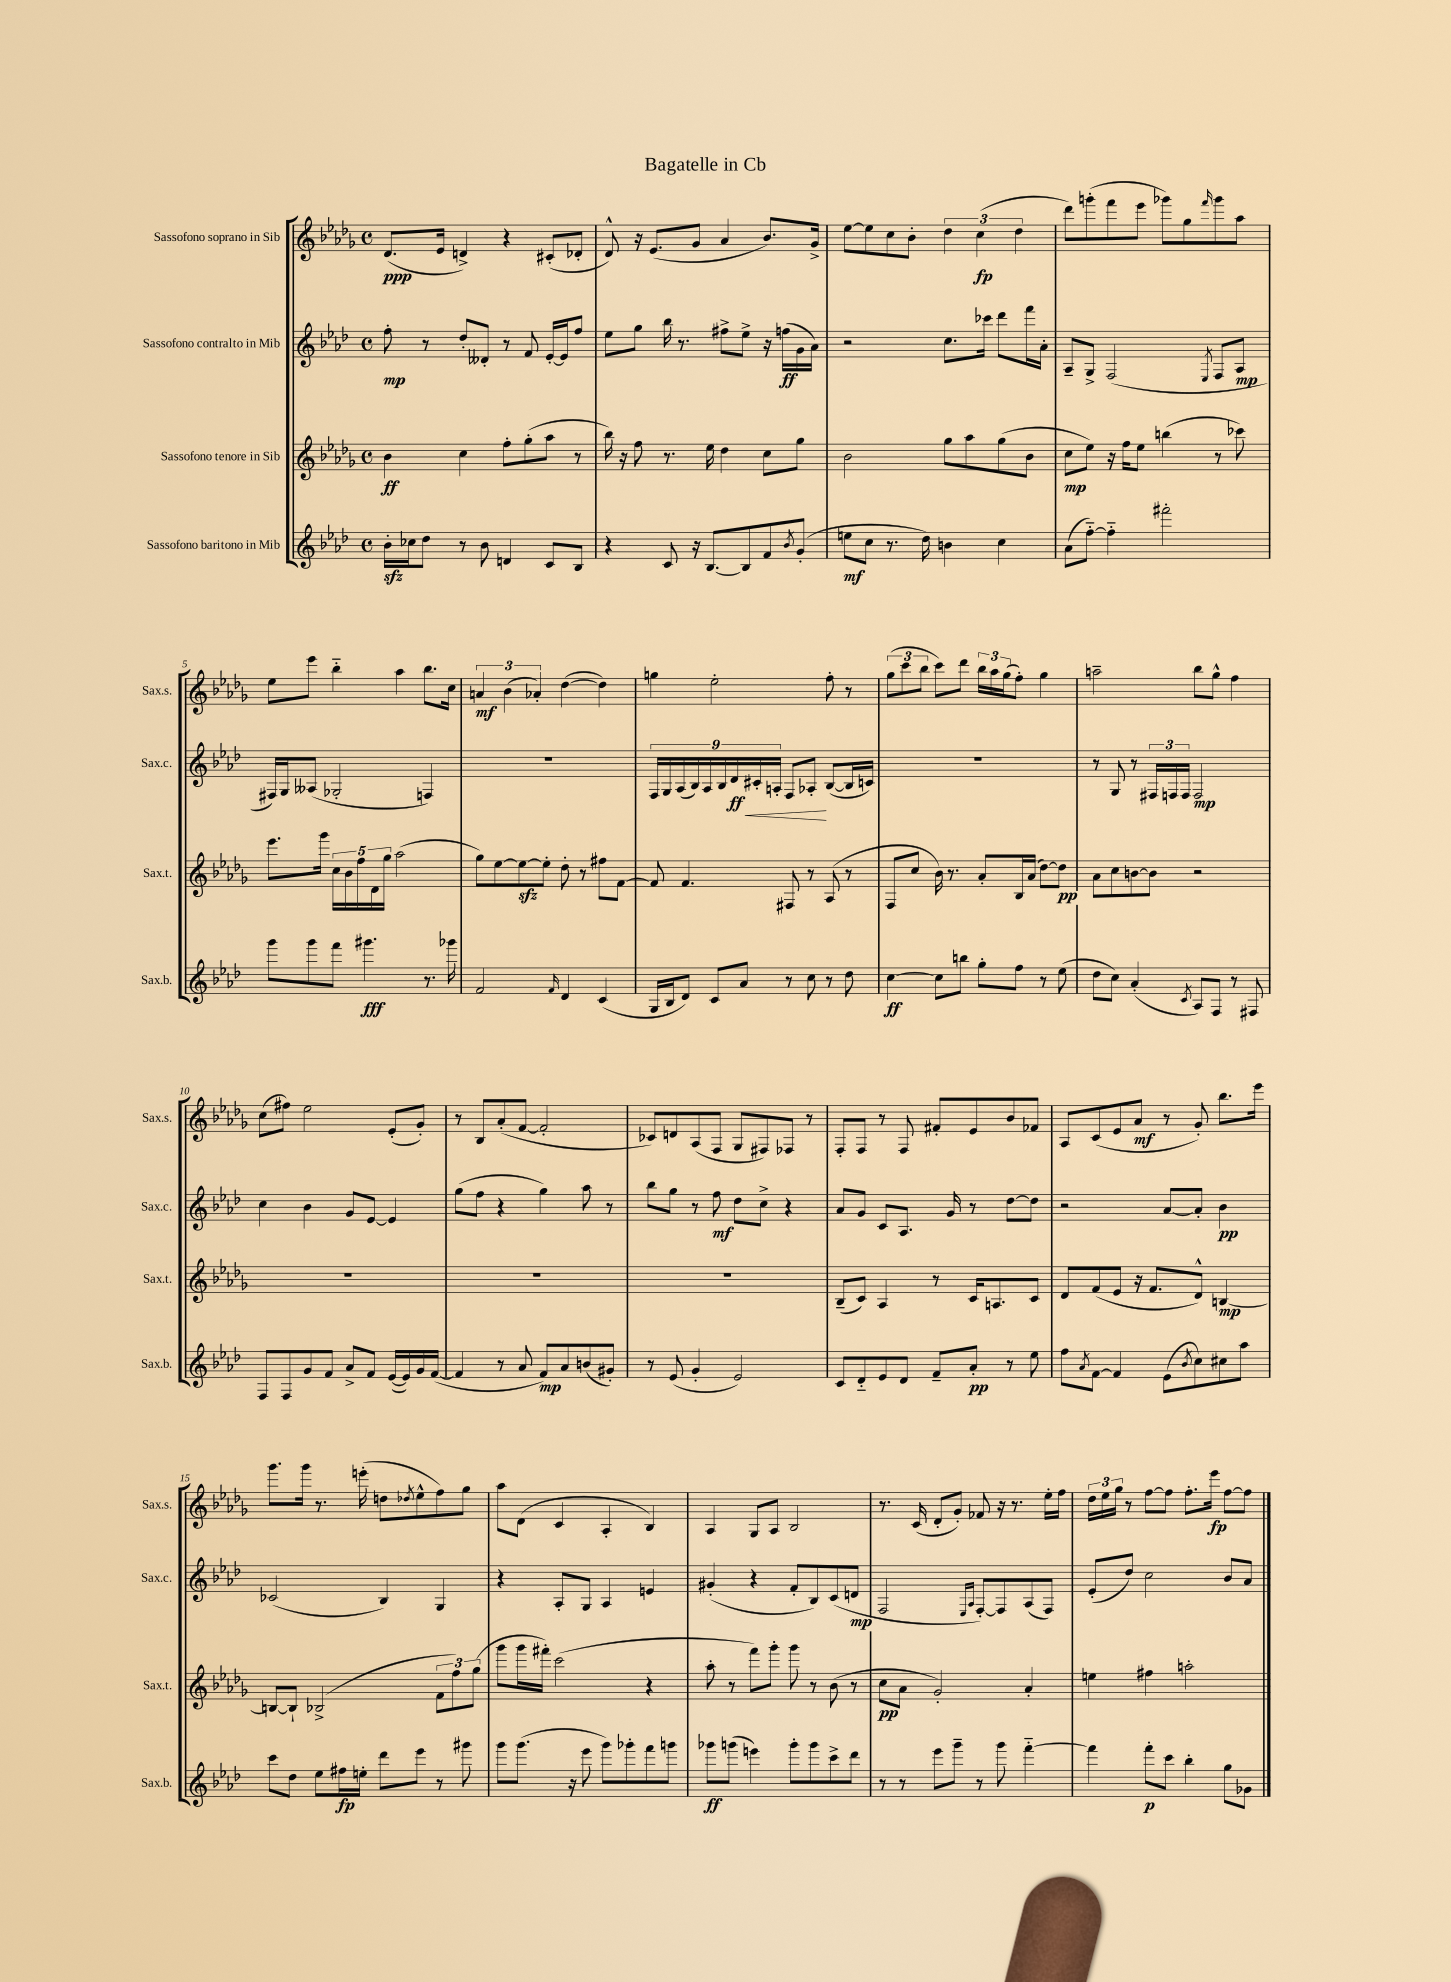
\header { title = "Bagatelle in Cb" }
<<
\new StaffGroup <<
\new Staff = "s0" \with { instrumentName = "Sassofono soprano in Sib" shortInstrumentName = "Sax.s." } {
    \clef treble \key des \major \defaultTimeSignature \time 4/4
    des'8.\ppp( ees'16 d'4->) r4 cis'8-.( des'8-. |
    des'8-^) r16 ees'8.( ges'8 aes'4 bes'8.) ges'16-> |
    ees''8~ ees''8 c''8 bes'8-. \tuplet 3/2 { des''4 c''4\fp( des''4 } |
    des'''8) g'''8-.( f'''8 ees'''8 ges'''8) ges''8 \grace { f'''16 } ges'''8 aes''8 |
    ees''8 ees'''8 bes''4-_ aes''4 bes''8. c''16 |
    \tuplet 3/2 { a'4\mf bes'4( aes'4-.) } des''4~( des''4) |
    g''4 ees''2-. f''8-. r8 |
    \tuplet 3/2 { ges''8( c'''8 bes''8 } c'''8) des'''8 \tuplet 3/2 { bes''16 aes''16 ges''16( } f''8-.) ges''4 |
    a''2-- bes''8 ges''8-^ f''4 |
    c''8( fis''8) ees''2 ees'8-.( ges'8-.) |
    r8 bes8 aes'8-.( f'8~ f'2-. |
    ces'8) d'8 aes8( f8 ges8 fis8) fes8 r8 |
    f8-. f8 r8 f8 fis'8-. ees'8 bes'8 fes'8 |
    aes8 c'8( ees'8 aes'8\mf r8 ges'8-.) bes''8. ees'''16 |
    ges'''8. ges'''16 r8. e'''16-.( d''8 \acciaccatura { des''8 } ees''8-^ f''8) ges''8 |
    aes''8 des'8( c'4 aes4-. bes4) |
    aes4 ges8 aes8 bes2 |
    r8. c'16( des'8-. ges'8-.) fes'8 r16 r8. ees''16-. f''16 |
    \tuplet 3/2 { des''16 ees''16 ges''16 } r8 f''8~ f''8 f''8.-. ees'''16\fp f''8~ f''8 \bar "|." |
}
\new Staff = "s1" \with { instrumentName = "Sassofono contralto in Mib" shortInstrumentName = "Sax.c." } {
    \clef treble \key aes \major \defaultTimeSignature \time 4/4
    f''8-.\mp r8 des''8-. deses'8-. r8 f'8 ees'16~-. ees'16 f''8 |
    ees''8 g''8 bes''16 r8. fis''8-> ees''8-> r16 f''16\ff( g'16 aes'16) |
    r2 c''8. ces'''16 des'''8 f'''16 aes'16-. |
    aes8-- g8-> f2( \acciaccatura { ees8 } f8 aes8\mp |
    fis16) g16 aeses8( ges2-. f4) |
    R1 |
    \tuplet 9/8 { f16 g16 aes16( bes16) aes16 bes16 des'16\ff cis'16-.\< a16-. } f8 aes8-.\! bes8~( bes16 c'16) |
    R1 |
    r8 g8 r8 \tuplet 3/2 { fis16 f16 f16 } f2\mp |
    c''4 bes'4 g'8 ees'8~ ees'4 |
    g''8( f''8 r4 g''4) aes''8 r8 |
    bes''8 g''8 r8 f''8\mf des''8 c''8-> r4 |
    aes'8 g'8 c'8 aes8. g'16 r8 des''8~ des''8 |
    r2 aes'8~ aes'8-. bes'4\pp |
    ces'2( bes4) g4 |
    r4 aes8-. g8 aes4 e'4 |
    gis'4-.( r4 f'8-. bes8) c'8( d'8\mp |
    f2 \grace { ees16 aes16 } f8~-.) f8 aes8( f8) |
    ees'8-.( des''8) c''2 bes'8 aes'8 \bar "|." |
}
\new Staff = "s2" \with { instrumentName = "Sassofono tenore in Sib" shortInstrumentName = "Sax.t." } {
    \clef treble \key des \major \defaultTimeSignature \time 4/4
    bes'4\ff c''4 f''8-. ges''8-.( aes''8 r8 |
    bes''16) r16 f''8 r8. ees''16 des''4 c''8 ges''8 |
    bes'2 ges''8 aes''8 ges''8( bes'8 |
    c''8\mp ees''8) r16 f''16 ees''8 b''4( r8 ces'''8) |
    ees'''8. ges'''16 \tuplet 5/4 { c''16 bes'16 f''16 des'16 ges''16 } aes''2( |
    ges''8) ees''8~ ees''8~\sfz ees''8-. des''8-. r8 fis''8 f'8~ |
    f'8 f'4. fis8 r8 aes8( r8 |
    f8 c''8 bes'16) r8. aes'8-. bes16 aes'16( des''8~) des''8\pp |
    aes'8 c''8 b'8~ b'8 r2 |
    R1 |
    R1 |
    R1 |
    bes8--( c'8) aes4 r8 c'16 a8. c'8 |
    des'8 f'8( ees'8 r16 f'8. des'8-^) b4~\mp |
    b8~ b8-! bes2->( \tuplet 3/2 { f'8 f''8) ges''8( } |
    ges'''8 ges'''16 fis'''16-.) c'''2( r4 |
    aes''8-. r8 f'''8) ges'''8-. ges'''8 r8 bes'8( r8 |
    c''8\pp aes'8 ges'2-.) aes'4-. |
    e''4 fis''4 a''2-. \bar "|." |
}
\new Staff = "s3" \with { instrumentName = "Sassofono baritono in Mib" shortInstrumentName = "Sax.b." } {
    \clef treble \key aes \major \defaultTimeSignature \time 4/4
    bes'16-.\sfz ces''16 des''8 r8 bes'8 d'4 c'8 bes8 |
    r4 c'8 r16 bes8.~ bes8 f'8 \acciaccatura { bes'8 } g'8-.( |
    e''8\mf c''8 r8. des''16) b'4 c''4 |
    aes'8( f''8~-_) f''4-_ fis'''2-. |
    g'''8 g'''8 f'''8 gis'''4.\fff r8. ges'''16 |
    f'2 \grace { f'16 } des'4 c'4( |
    g16 bes16 des'8) c'8 aes'8 r8 c''8 r8 des''8 |
    c''4~\ff c''8 b''8 g''8-. f''8 r8 ees''8( |
    des''8 c''8) aes'4-.( \acciaccatura { c'8 } aes8) f8 r8 fis8 |
    f8 f8 g'8 f'8 aes'8-> f'8 ees'16~( ees'16) g'16 f'16~( |
    f'4 r8 aes'8 f'8\mp) aes'8 b'8( gis'8-.) |
    r8 ees'8( g'4-. ees'2) |
    c'8 des'8-_ ees'8 des'8 f'8-- aes'8-.\pp r8 ees''8 |
    f''8 \acciaccatura { aes'8 } f'8~ f'4 ees'8( \acciaccatura { bes'8 } c''8) cis''8 aes''8 |
    c'''8 des''8 ees''8 fis''16\fp e''16-. des'''8 ees'''8 r8 gis'''8 |
    g'''8 g'''8.( r16 ees'''8 g'''8) ges'''8-. f'''8 g'''8 |
    ges'''8\ff g'''8( e'''4) g'''8-. g'''8 c'''8-> des'''8 |
    r8 r8 ees'''8 g'''8-- r8 g'''8 f'''4~-_ |
    f'''4 f'''8-.\p c'''8 bes''4-. g''8 ges'8 \bar "|." |
}
>>
>>
